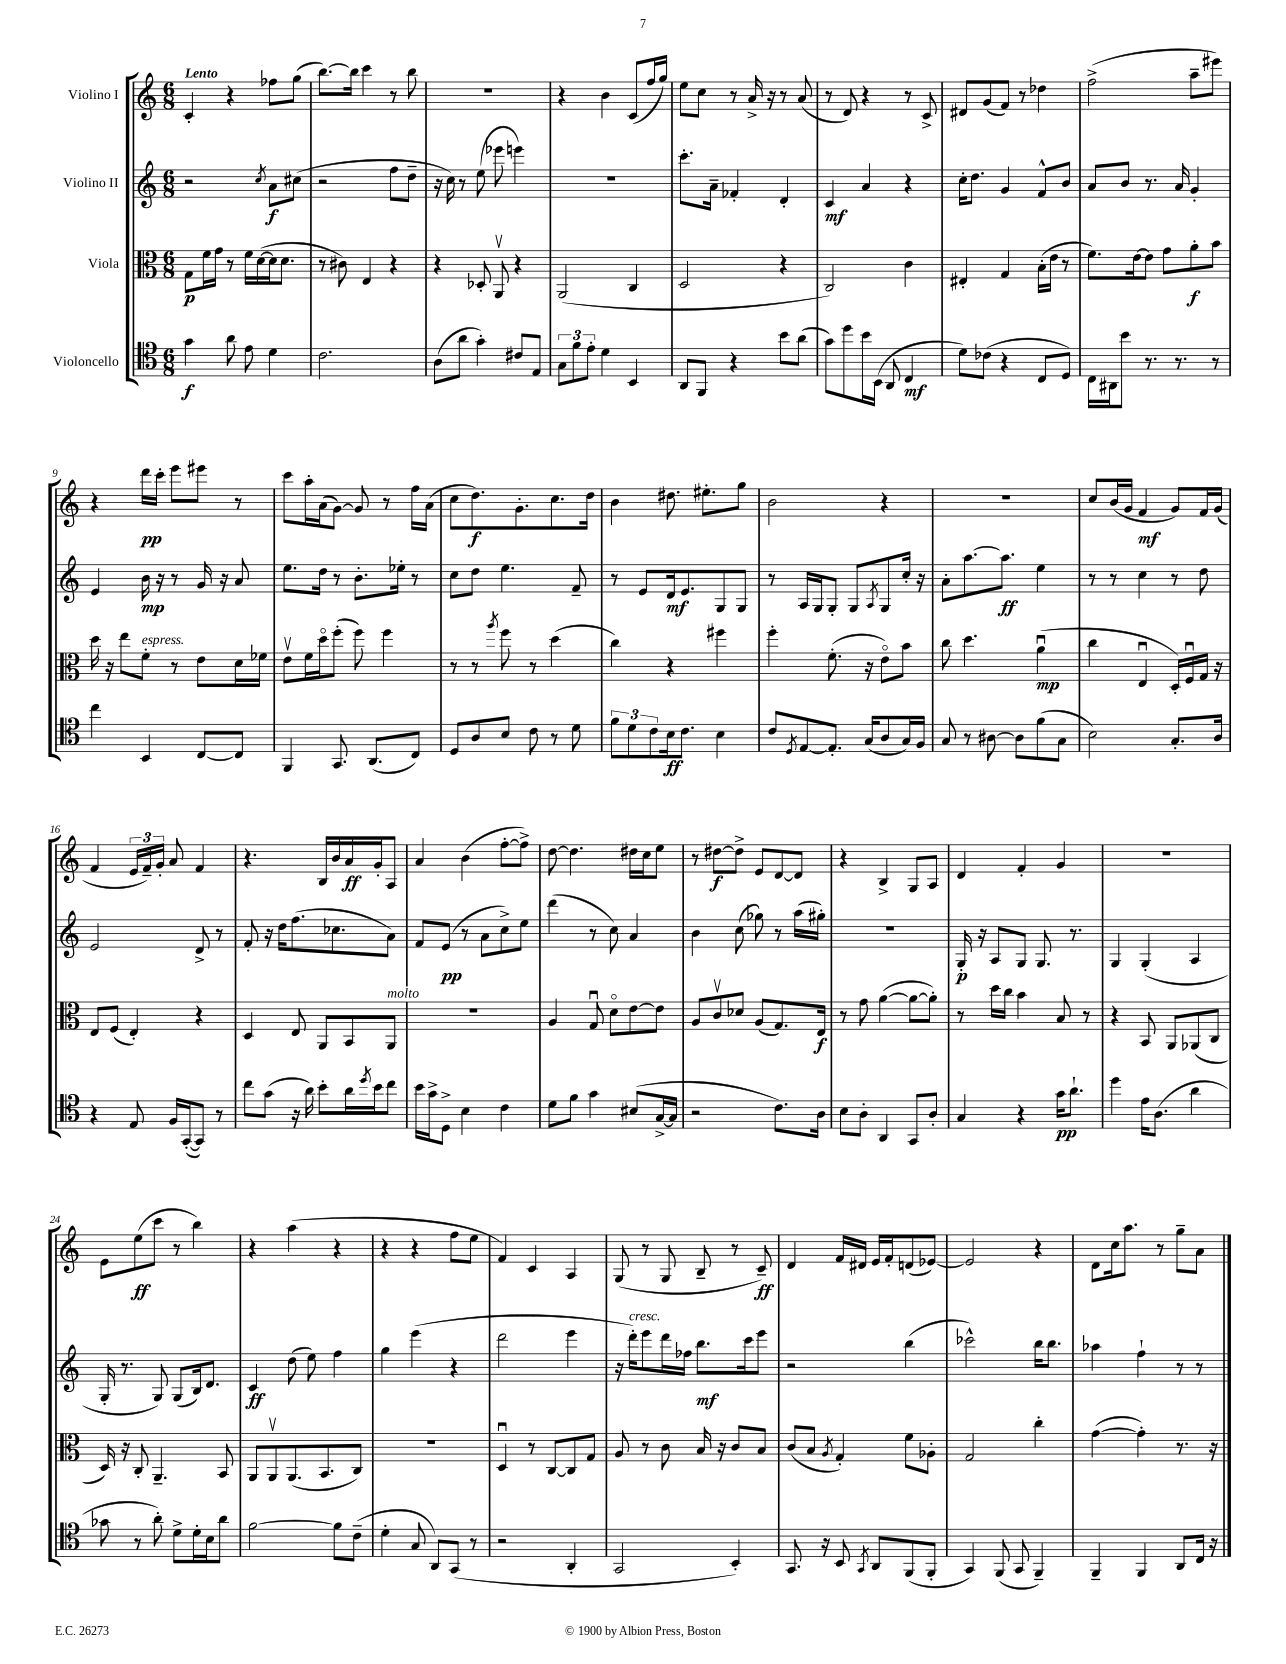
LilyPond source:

<<
\new StaffGroup <<
\new Staff = "s0" \with { instrumentName = "Violino I" } {
    \clef treble \key c \major \numericTimeSignature \time 6/8 \tempo "Lento"
    c'4-. r4 fes''8 g''8( |
    b''8.~) b''16 c'''4 r8 b''8 |
    R2. |
    r4 b'4 c'8( f''16 g''16) |
    e''8 c''8 r8 a'16-> r16 r8 a'8( |
    r8 d'8) r4 r8 c'8-> |
    dis'8 g'8( f'8) r8 des''4 |
    f''2->( a''8-- eis'''8) |
    r4 d'''16\pp c'''16-. e'''8 eis'''8 r8 |
    c'''8 a''16-. a'16( g'8~) g'8 r8 f''16 a'16( |
    c''8 d''8.\f) g'8.-. c''8. d''16 |
    b'4 dis''8. eis''8.-. g''8 |
    b'2 r4 |
    R2. |
    c''8 b'16( g'16 f'4\mf g'8) f'16 g'16( |
    f'4 \tuplet 3/2 { e'16 f'16--) g'16-. } a'8 f'4 |
    r4. b16 b'16 a'16\ff g'16-. a8 |
    a'4 b'4( f''8~-. f''8->) |
    d''8~ d''4. dis''16 c''16 e''8 |
    r8 dis''8~\f dis''8-> e'8 d'8~ d'8 |
    r4 b4-> g8 a8 |
    d'4 f'4-. g'4 |
    R2. |
    e'8 e''8\ff( c'''8 r8 b''4) |
    r4 a''4( r4 |
    r4 r4 f''8 e''8 |
    f'4) c'4 a4 |
    g8( r8 g8 b8-- r8 c'8--\ff) |
    d'4 f'16 dis'16 e'16 f'16-. d'8( ees'8~) |
    ees'2 r4 |
    d'8 c''16 a''8. r8 g''8-- a'8 \bar "|." |
}
\new Staff = "s1" \with { instrumentName = "Violino II" } {
    \clef treble \key c \major \numericTimeSignature \time 6/8
    r2 \acciaccatura { c''8 } a'8\f cis''8( |
    r2 f''8 d''8-- |
    r16 c''16) r8 e''8( ees'''8 e'''4) |
    R2. |
    c'''8.-. a'16-- fes'4-. d'4-. |
    c'4\mf a'4 r4 |
    c''16-. d''8. g'4 f'8-^ b'8 |
    a'8 b'8 r8. a'16 g'4-. |
    e'4 b'16\mp r16 r8 g'16 r16 a'8 |
    e''8. d''16 r8 b'8.-. ees''16-. r8 |
    c''8 d''8 e''4. f'8-- |
    r8 e'8 d'16\mf e'8. g8 g8 |
    r8 a16 g16 g8-. g8 \acciaccatura { a8 } g8 c''16-. r16 |
    a'8-. a''8.~ a''8.\ff e''4 |
    r8 r8 c''4 r8 d''8 |
    e'2 d'8-> r8 |
    f'8-. r16 d''16 f''8.( ces''8. a'8) |
    f'8 e'8\pp( r8 a'8 c''8->) e''8 |
    d'''4( r8 c''8) a'4 |
    b'4 c''8( ges''8) r8 a''16( gis''16-.) |
    R2. |
    g16-.\p r16 a8 g8 g8. r8. |
    g4 g4-.( a4 |
    g16-. r8. g8) g8( b16) d'8. |
    c'4\ff d''8( e''8) f''4 |
    g''4 e'''4( r4 |
    d'''2 e'''4 |
    r16 d'''16-.^\markup { \italic "cresc." }) e'''8 d'''16 fes''16 b''8.\mf c'''16 e'''8 |
    r2 b''4( |
    ces'''2-^) b''16 b''8. |
    aes''4 f''4-! r8 r8 \bar "|." |
}
\new Staff = "s2" \with { instrumentName = "Viola" } {
    \clef alto \key c \major \numericTimeSignature \time 6/8
    g8\p f'16 g'16 r8 f'16 d'16~( d'16 d'8. |
    r8 cis'8) e4 r4 |
    r4 des8-. a,8\upbow r4 |
    a,2( c4 |
    d2 r4 |
    c2) c'4 |
    eis4-. g4 b16-.( e'16 r8 |
    f'8.) e'16~ e'8 g'8 a'8-.\f b'8 |
    d''16 r16 e''8 f'8-.^\markup { \italic "espress." } r8 e'8 d'16 fes'16 |
    e'8\upbow f'16 d''16\flageolet f''8-.( f''8) f''4 |
    r8 r8 \acciaccatura { a''8 } f''8 r8 d''4( |
    c''4) r4 fis''4 |
    f''4-. f'8.-.( r16 e'8\flageolet) b'8 |
    c''8 d''4. a'4\downbow\mp( |
    c''4 e4\downbow d16-.) f16\downbow g16 r16 |
    e8 f8( e4-.) r4 |
    d4 e8 a,8 b,8 a,8^\markup { \italic "molto" } |
    R2. |
    a4 g8\downbow d'8\flageolet e'8~ e'8 |
    a8 c'8\upbow des'8 a8( g8.) e16\f |
    r8 g'8 a'4~( a'8~ a'8-.) |
    r8 d''16 c''16 b'4 b8 r8 |
    r4 b,8 a,8 aes,8( c8 |
    d16) r16 c8-. a,4.-- b,8 |
    a,8 a,8\upbow a,8.( b,8. c8) |
    R2. |
    d4\downbow r8 c8~ c8 g8 |
    a8 r8 c'8 b16 r16 c'8 b8 |
    c'8( b8 \acciaccatura { a8 } g4-.) f'8 aes8-. |
    g2 c''4-. |
    g'4~( g'4-.) r8. r16 \bar "|." |
}
\new Staff = "s3" \with { instrumentName = "Violoncello" } {
    \clef tenor \key c \major \numericTimeSignature \time 6/8
    g'4\f a'8 e'8 d'4 |
    c'2. |
    a8( a'8 g'4-.) cis'8 e8 |
    \tuplet 3/2 { g8 f'8 e'8-. } d'4 b,4 |
    a,8 f,8 r4 b'8 a'8( |
    g'8) d''8 b'16 b,16( a,8 c4\mf |
    d'8) ces'8( r4 c8 d8) |
    c16 ais,16 b'8 r8. r8. r8 |
    c''4 b,4 c8~ c8 |
    f,4 g,8. a,8.( c8) |
    d8 a8 b8 c'8 r8 d'8 |
    \tuplet 3/2 { f'8 d'8 c'8 } b16\ff c'8. b4 |
    c'8 \acciaccatura { d8 } e8~ e8.-. g16( a8 g16) f16 |
    g8 r8 ais8~ ais8 f'8( g8 |
    b2) g8.-. a16 |
    r4 e8 f16 g,16~-.( g,8) r8 |
    c''8 g'8( r16 a'16) b'8-. a'16 \acciaccatura { d''8 } b'16 c''8 |
    b'16 g'16-> d8-> b4 c'4 |
    d'8 f'8 g'4 bis8( g16~-> g16 |
    r2 c'8.) a16 |
    b8 a8-. a,4 g,8 a8-. |
    g4 r4 g'16\pp a'8.-! |
    d''4 e'16 a8.( a'4 |
    ges'8 r8 a'8-.) d'8-> d'16-. b16 a'8 |
    f'2~ f'8 c'8--( |
    d'4-. g8 a,8) g,8( r8 |
    r2 a,4-. |
    g,2 b,4-.) |
    g,8. r16 b,8 \acciaccatura { g,8 } a,8 f,8( f,8-. |
    g,4) f,8( g,8 f,4--) |
    f,4-- f,4 a,8 c16 r16 \bar "|." |
}
>>
>>
